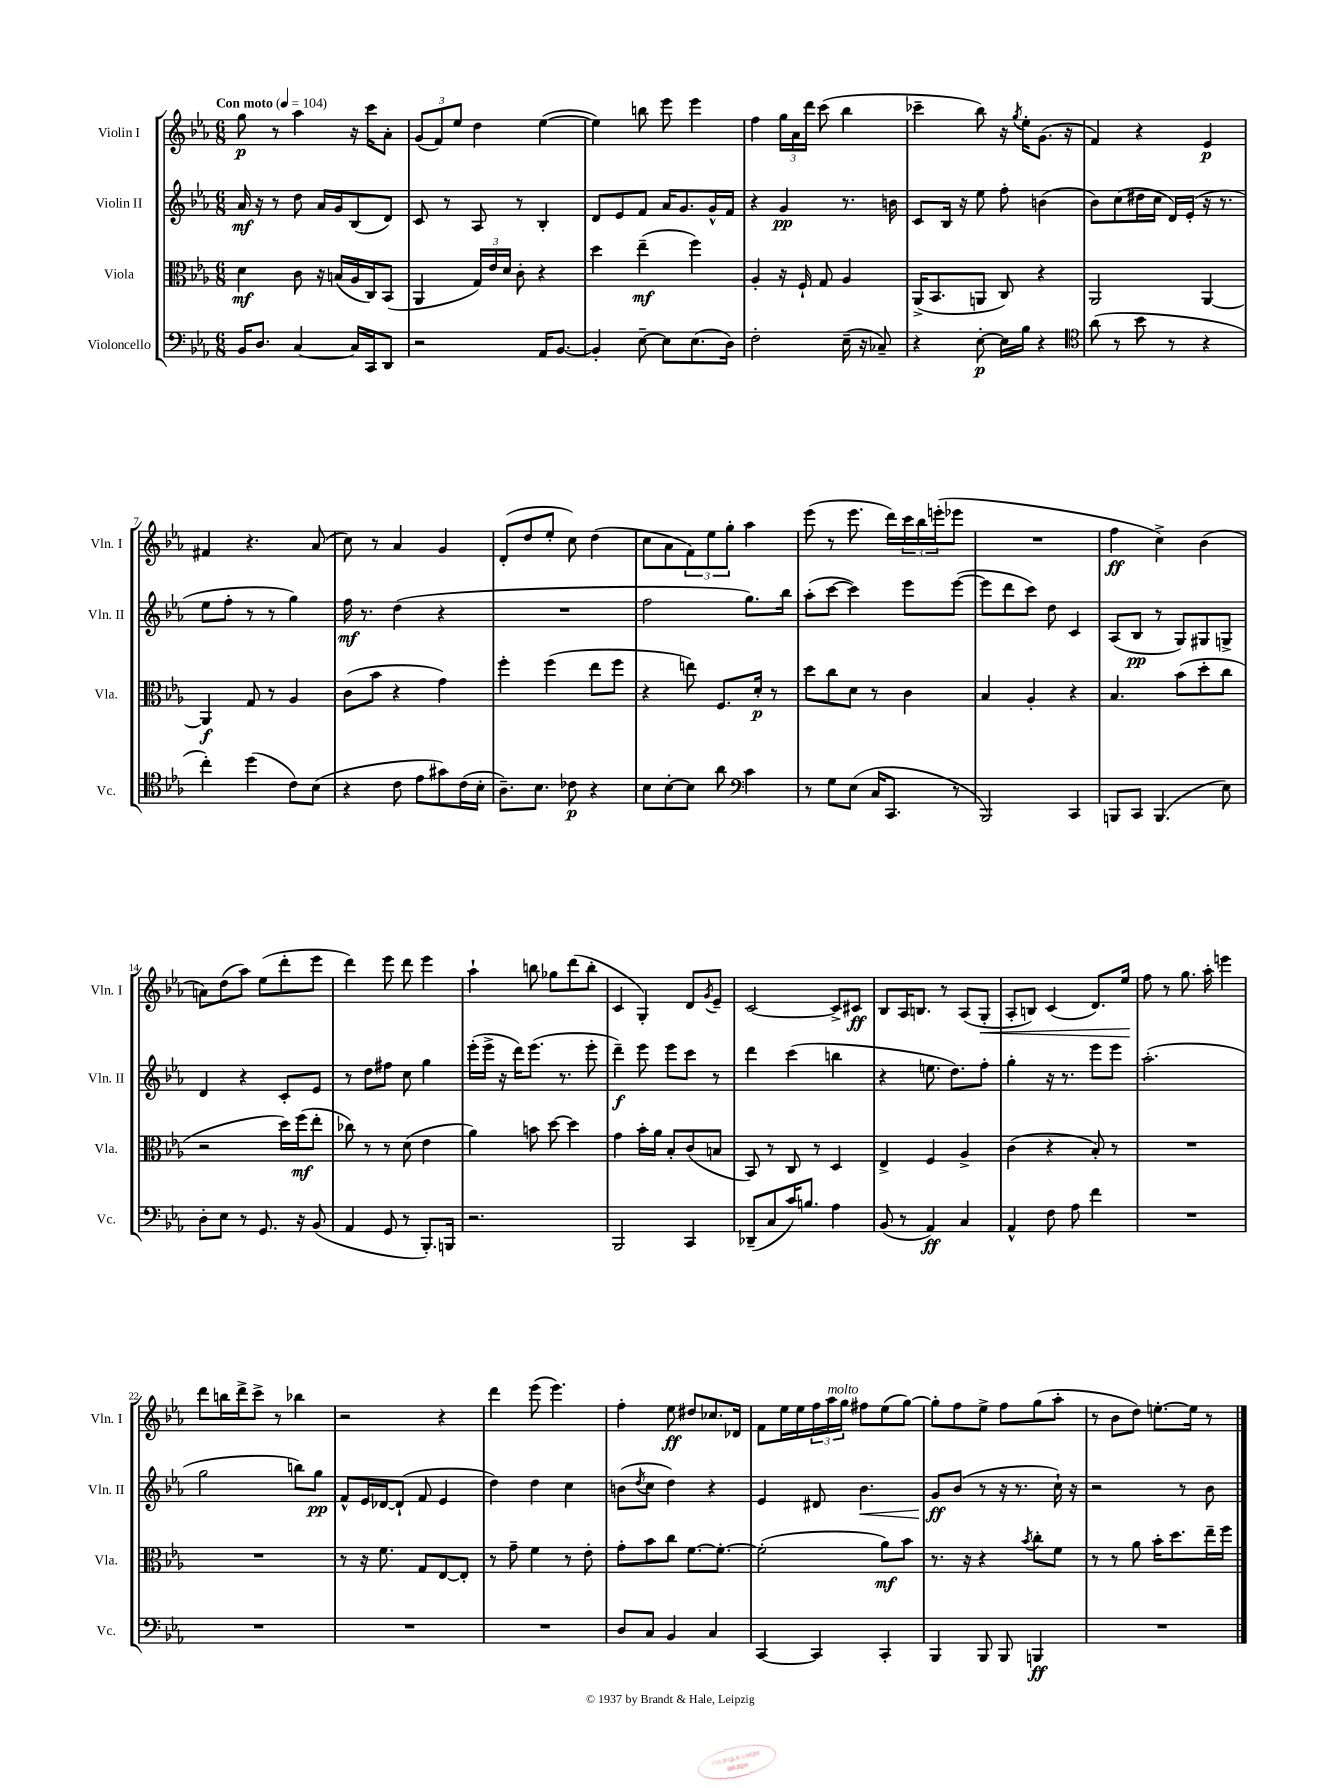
<<
\new StaffGroup <<
\new Staff = "s0" \with { instrumentName = "Violin I" shortInstrumentName = "Vln. I" } {
    \clef treble \key ees \major \numericTimeSignature \time 6/8 \tempo "Con moto" 4 = 104
    g''8\p r8 aes''4 r16 c'''16 aes'8-. |
    \tuplet 3/2 { g'8( f'8) ees''8 } d''4 ees''4~( |
    ees''4) b''8 ees'''8 ees'''4 |
    f''4 \tuplet 3/2 { g''16 aes'16 d'''16 } c'''8( bes''4 |
    ces'''4-- bes''8) r16 \acciaccatura { g''8 } ees''16-. g'8.( r16 |
    f'4) r4 ees'4\p |
    fis'4 r4. aes'8( |
    c''8) r8 aes'4 g'4 |
    d'8-.( d''8 ees''8-. c''8) d''4( |
    c''8 aes'8 \tuplet 3/2 { f'8) ees''8 g''8-. } aes''4 |
    ees'''8( r8 ees'''8. d'''16) \tuplet 3/2 { c'''16 bes''16 e'''16-.( } ees'''8 |
    R2. |
    f''4\ff c''4->) bes'4( |
    a'8) d''8( aes''8) ees''8( d'''8-. ees'''8 |
    d'''4) ees'''8 d'''8 ees'''4 |
    aes''4-! b''8 ges''8 d'''8( b''8-. |
    c'4 g4-.) d'8 \acciaccatura { g'8 } ees'8-- |
    c'2~ c'8-> cis'8\ff |
    bes8 aes16 b8. r8 aes8( g8-.\< |
    aes8-. b8) c'4( d'8.) ees''16\! |
    f''8 r8 g''8. aes''16-. e'''4 |
    d'''8 b''16 d'''16-> c'''8-> r8 bes''4 |
    r2 r4 |
    d'''4 ees'''8( ees'''4.) |
    f''4-. ees''8\ff dis''8 ces''8. des'16 |
    f'8 ees''16 ees''16 \tuplet 3/2 { f''16 aes''16^\markup { \italic "molto" } g''16 } fis''8 ees''8( g''8~) |
    g''8-. f''8 ees''8-> f''8 g''8( aes''8-. |
    r8 bes'8 d''8) e''8.~-. e''16 r8 \bar "|." |
}
\new Staff = "s1" \with { instrumentName = "Violin II" shortInstrumentName = "Vln. II" } {
    \clef treble \key ees \major \numericTimeSignature \time 6/8
    aes'16\mf r16 r8 d''8 aes'16 g'16 bes8( d'8) |
    c'8 r8 aes8 r8 bes4-. |
    d'8 ees'8 f'8 aes'16 g'8. g'16-^ f'16 |
    r4 g'4\pp r8. b'16 |
    c'8 bes16 r16 ees''8 f''8-. b'4( |
    bes'8) c''8( dis''16 c''16 d'16) ees'16-.( r16 r8. |
    ees''8 f''8-. r8 r8 g''4) |
    f''16\mf r8. d''4( r4 |
    R2. |
    f''2 g''8.) bes''16 |
    aes''8-.( c'''8~ c'''4) ees'''8 ees'''8~( |
    ees'''8 d'''8 c'''8) d''8 c'4 |
    aes8( bes8\pp r8 g8) gis8 g8-> |
    d'4 r4 c'8-. ees'8 |
    r8 d''8 fis''8 c''8 g''4 |
    ees'''16-.( ees'''16-> r16 d'''16) ees'''8.( r8. ees'''8-. |
    d'''4--\f) ees'''8 ees'''8 c'''8 r8 |
    d'''4 c'''4( b''4 |
    r4 e''8. d''8.) f''8-. |
    g''4-. r16 r8. ees'''8 ees'''8 |
    aes''2.-.( |
    g''2 b''8) g''8\pp |
    f'8-^ ees'16 des'16~ des'8-!( f'8 ees'4 |
    d''4) d''4 c''4 |
    b'8( \acciaccatura { d''8 } c''8 d''4) r4 |
    ees'4 dis'8 bes'4.\< |
    g'8\ff\! bes'8( r8 r16 r8. c''16-!) r16 |
    r2 r8 bes'8 \bar "|." |
}
\new Staff = "s2" \with { instrumentName = "Viola" shortInstrumentName = "Vla." } {
    \clef alto \key ees \major \numericTimeSignature \time 6/8
    d'4\mf c'8 r16 b16( aes16 c16) bes,8( |
    aes,4 \tuplet 3/2 { g16) ees'16 d'16 } c'8-. r4 |
    d''4 ees''4--\mf( f''4) |
    aes4-. r16 f16-! g8 aes4 |
    aes,16->( bes,8. a,8 c8) r4 |
    aes,2 aes,4~ |
    aes,4\f g8 r8 aes4 |
    c'8( bes'8 r4 g'4) |
    f''4-. f''4( ees''8 f''8 |
    r4 e''8) f8. d'16-.\p r8 |
    d''8 c''8 d'8 r8 c'4 |
    bes4 aes4-. r4 |
    bes4. bes'8( d''8-. c''8 |
    r2 d''16) f''16\mf( ees''8-. |
    ces''8) r8 r8 d'8( ees'4 |
    aes'4) b'8 d''8~ d''4 |
    g'4 bes'16-. aes'16 bes8-. c'8( b8 |
    bes,8) r8 c8 r8 d4 |
    ees4-> f4 aes4-> |
    c'4( r4 bes8-.) r8 |
    R2. |
    R2. |
    r8 r16 f'8. g8 ees8~ ees8-. |
    r8 g'8-- f'4 r8 ees'8-. |
    g'8-. bes'8 c''8 f'8.~ f'8.~-. |
    f'2-.( aes'8\mf) bes'8 |
    r8. r16 r4 \acciaccatura { bes'8 } c''8-. f'8 |
    r8 r8 aes'8 bes'16-. d''8. ees''16-- f''16 \bar "|." |
}
\new Staff = "s3" \with { instrumentName = "Violoncello" shortInstrumentName = "Vc." } {
    \clef bass \key ees \major \numericTimeSignature \time 6/8
    bes,16 d8. c4~ c16 c,16 d,8 |
    r2 aes,16 bes,8.~ |
    bes,4-. ees8~-- ees8 ees8.( d16) |
    f2-. ees16--( r16 ces8--) |
    r4 ees8~-.\p ees16 bes16 r4 |
    \clef tenor aes'8( r8 bes'8 r8 r4 |
    c''4-.) d''4( c'8) bes8( |
    r4 c'8 ees'8 gis'8) c'16( bes16-. |
    aes8.--) bes8. ces'8\p r4 |
    bes8 bes8~-. bes8 aes'8 \clef bass c'4 |
    r8 g8 ees8( c16 c,8. r8 |
    bes,,2) c,4 |
    b,,8 c,8 b,,4.( ees8) |
    d8-. ees8 r8 g,8. r16 bes,8( |
    aes,4 g,8 r8 bes,,8.-.) b,,16 |
    r2. |
    bes,,2 c,4 |
    des,8--( c8 c'16) b8. aes4 |
    bes,8( r8 aes,4\ff) c4 |
    aes,4-^ f8 aes8 f'4 |
    R2. |
    R2. |
    R2. |
    R2. |
    d8 c8 bes,4 c4 |
    c,4~ c,4 c,4-. |
    bes,,4 bes,,8 bes,,8 b,,4\ff |
    R2. \bar "|." |
}
>>
>>
